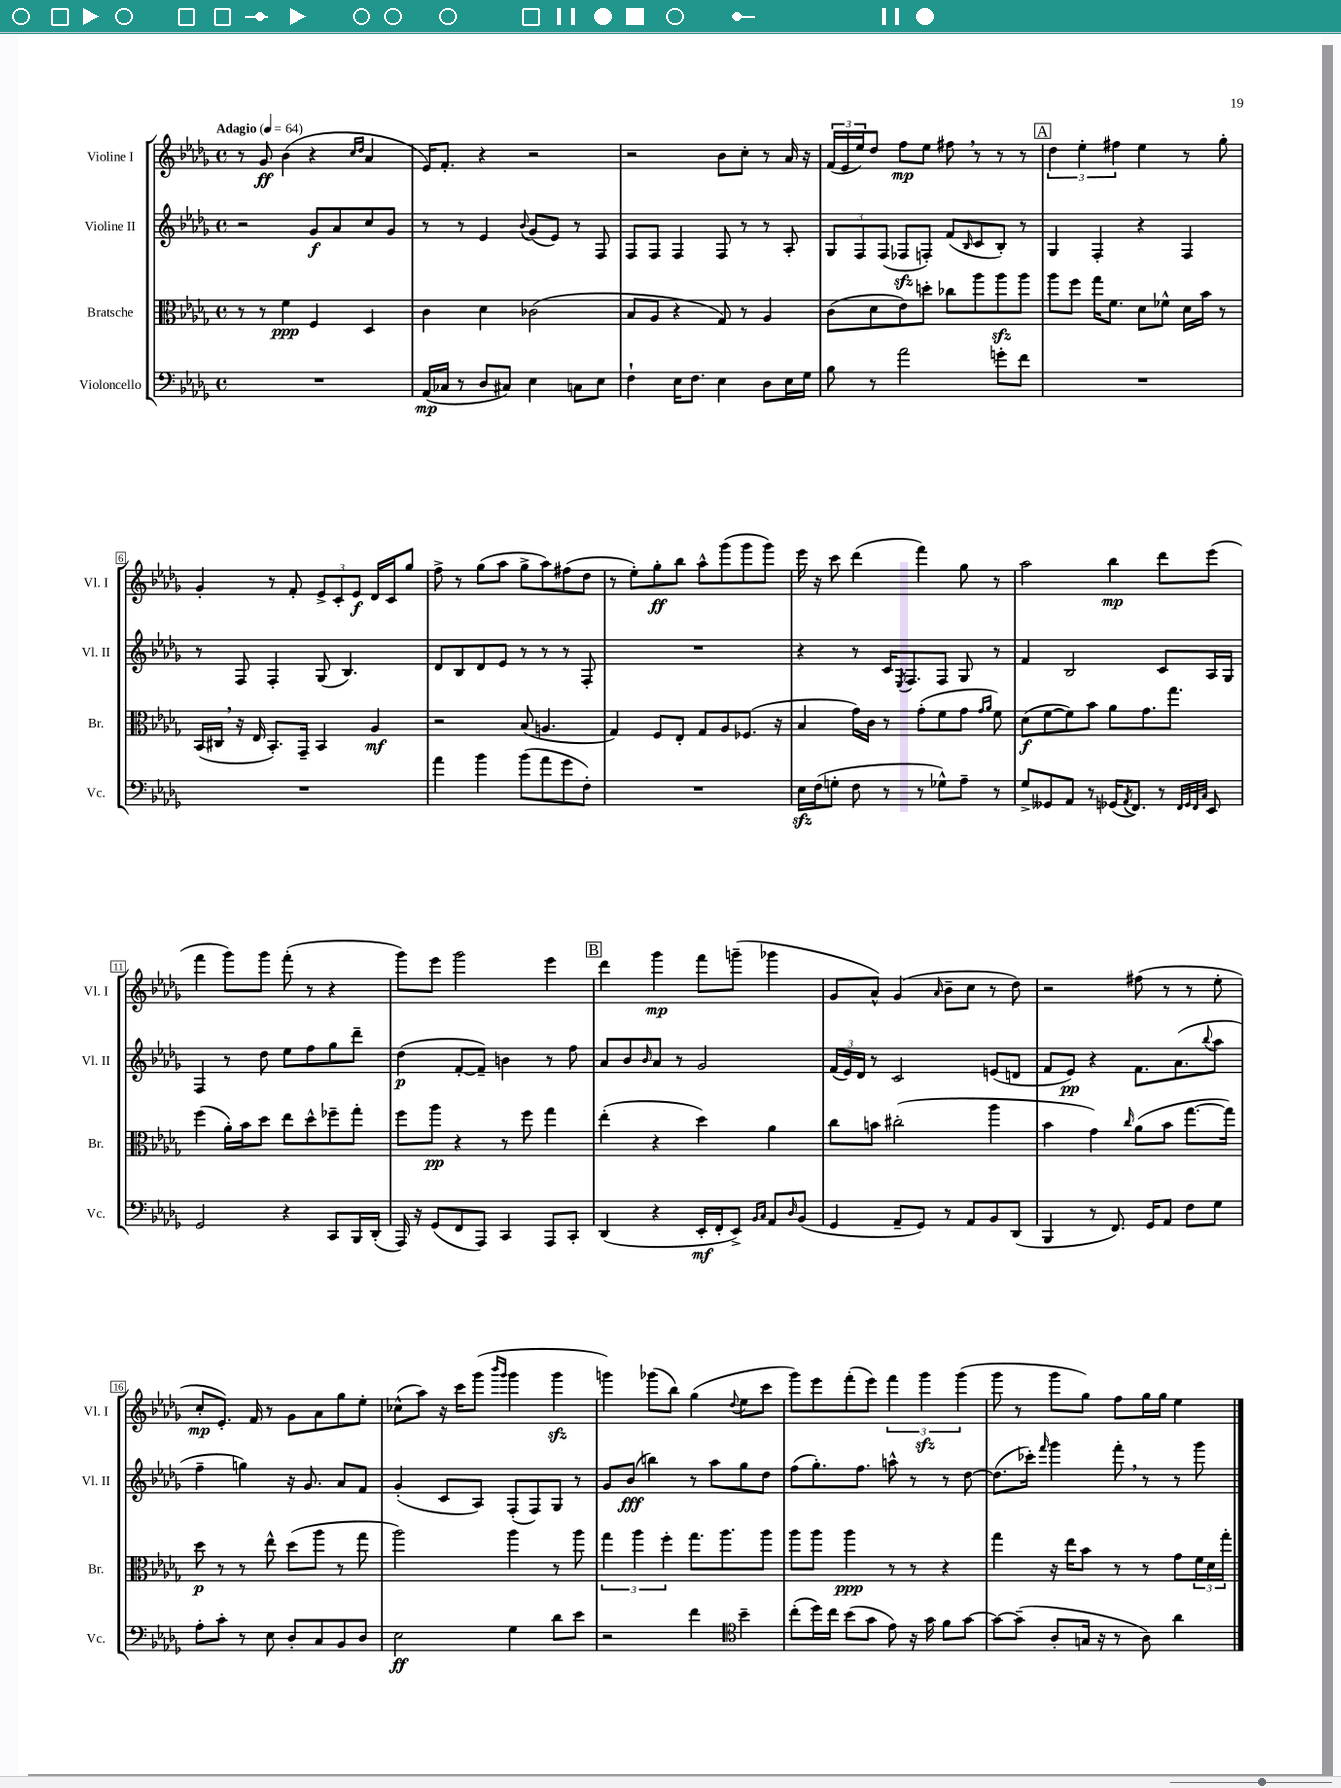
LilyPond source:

<<
\new StaffGroup <<
\new Staff = "s0" \with { instrumentName = "Violine I" shortInstrumentName = "Vl. I" } {
    \clef treble \key des \major \defaultTimeSignature \time 4/4 \tempo "Adagio" 4 = 64
    r8 ges'8\ff bes'4( r4 \grace { c''16 des''16 } aes'4 |
    ees'16) f'8.-. r4 r2 |
    r2 bes'8 c''8-. r8 aes'16 r16 |
    \tuplet 3/2 { f'16( ees'16 ees''16) } des''8 f''8\mp ees''8 fis''8 \breathe r8 r8 r8 |
    \mark \markup { \box "A" } \tuplet 3/2 { des''4 ees''4-. fis''4 } ees''4 r8 ges''8-. |
    ges'4-. r8 f'8-. \tuplet 3/2 { ees'8-> c'8-. ees'8\f } des'16 c'16 ges''8 |
    f''8-> r8 ges''8( aes''8 ges''8-> aes''8) fis''8( des''8 |
    r8 ees''8-.) ges''8-.\ff bes''8 aes''8-^ ges'''8( ges'''8 ges'''8) |
    ees'''16 r16 c'''8 des'''4( f'''4) ges''8 r8 |
    aes''2 bes''4\mp des'''8 ees'''8( |
    f'''4 ges'''8) ges'''8 f'''8-.( r8 r4 |
    ges'''8) ees'''8 ges'''2 ees'''4 |
    \mark \markup { \box "B" } des'''4 ges'''4\mp f'''8 g'''8--( ges'''4 |
    ges'8 aes'8-^) ges'4( \grace { aes'16 } bes'8-- c''8 r8 des''8) |
    r2 fis''8( r8 r8 ees''8-. |
    c''8-.\mp ees'8.-.) f'16 r8 ges'8 aes'8 ges''8 ees''8-. |
    ces''8-^( aes''8) r16 c'''16 ges'''8( \grace { bes'''16 ges'''16 } ges'''4 ges'''4\sfz |
    g'''4) ges'''8( bes''8) ges''4( \appoggiatura { des''8 } ees''8 c'''8 |
    ges'''8) ees'''8 f'''8-.( ees'''8) \tuplet 3/2 { f'''4 ges'''4\sfz ges'''4( } |
    ges'''8 r8 ges'''8 ges''8) f''8 ges''16 ges''16 ees''4 \bar "|." |
}
\new Staff = "s1" \with { instrumentName = "Violine II" shortInstrumentName = "Vl. II" } {
    \clef treble \key des \major \defaultTimeSignature \time 4/4
    r2 ges'8\f aes'8 c''8 ges'8 |
    r8 r8 ees'4 \appoggiatura { bes'8 } ges'8( ees'8) r8 f8 |
    f8 f8 f4 f8 r8 r8 aes8-. |
    \tuplet 3/2 { ges8 f8 f8( } fes8\sfz f8-.) f'8( \grace { bes16 } c'8 bes8-.) r8 |
    \mark \markup { \box "A" } ges4 f4-. r4 f4 |
    r8 f8 f4-. ges8( bes4.) |
    des'8 bes8 des'8 ees'8 r8 r8 r8 f8-. |
    R1 |
    r4 r8 c'16 \acciaccatura { ees8 } f8. f8 ges8 r8 |
    f'4 bes2 c'8 aes16 ges16 |
    f4 r8 des''8 ees''8 f''8 ges''8 des'''8-- |
    des''4\p( f'8~-. f'8--) b'4 r8 f''8 |
    \mark \markup { \box "B" } aes'8 bes'8 \grace { bes'16 } aes'8 r8 ges'2 |
    \tuplet 3/2 { f'16( ees'16) des'16 } r8 c'2 e'8( d'8 |
    f'8 ees'8\pp) r4 f'8. aes'8.( \appoggiatura { bes''8 } aes''8 |
    f''4-- g''4) r16 ges'8. aes'8 f'8 |
    ges'4-.( c'8 aes8) f8-.( f8) ges8 r8 |
    ges'8 bes'8\fff( b''4) r8 aes''8 ges''8 des''8 |
    f''8( ges''8.-.) f''8. a''8-^ r8 r8 des''8~ |
    des''8.( ces'''16-.) \grace { f'''16 } ges'''4 f'''8-. \breathe r8 r8 ges'''8 \bar "|." |
}
\new Staff = "s2" \with { instrumentName = "Bratsche" shortInstrumentName = "Br." } {
    \clef alto \key des \major \defaultTimeSignature \time 4/4
    r8 r8 f'4\ppp f4 des4 |
    c'4 des'4 ces'2( |
    bes8 aes8 r4 ges8) r8 aes4 |
    c'8( des'8 ees'8) d''8-. ces''8 aes''8 aes''8\sfz aes''8 |
    \mark \markup { \box "A" } aes''8 f''8 ges''16 f'8. des'8 fes'8-^ des'16 bes'16 r8 |
    bes,16( cis16 \breathe r16 ees16 bes,8.-.) ges,16-- bes,4 aes4\mf |
    r2 bes8( a4. |
    ges4) f8 ees8-. ges8 aes8 fes8.( r16 |
    bes4 ges'16) c'16 r8 ges'8-.( f'8 ges'8 \grace { ges'16 aes'16 } f'8) |
    des'8\f( f'8~ f'8) bes'8 aes'8 ges'8. ges''8. |
    f''4( aes'16-.) bes'16 des''8 ees''8 des''8-^ fes''8-- ges''8-. |
    f''8 aes''8\pp r4 r8 f''8 ges''4 |
    \mark \markup { \box "B" } ees''4-.( r4 des''4) aes'4 |
    c''8 b'8 cis''2-.( aes''4 |
    bes'4 ges'4) \grace { c''16 } aes'8( bes'8 ges''8.~ ges''16) |
    des''8\p r8 r8 ees''8-^ des''8( aes''8 r8 ges''8 |
    aes''2) aes''4 r8 aes''8 |
    \tuplet 3/2 { ges''4 aes''4 f''4-. } ges''8. aes''8. aes''8 |
    aes''8 aes''8 aes''4\ppp r8 r8 r4 |
    ges''4 r16 ees''16 bes'8 r8 r8 ges'8 \tuplet 3/2 { f'16 des'16 ges''16-. } \bar "|." |
}
\new Staff = "s3" \with { instrumentName = "Violoncello" shortInstrumentName = "Vc." } {
    \clef bass \key des \major \defaultTimeSignature \time 4/4
    R1 |
    aes,16\mp( ces16 r8 des8 cis8) ees4 c8 ees8 |
    f4-! ees16 f8. ees4 des8 ees16 ges16 |
    bes8 r8 aes'2 g'8-. f'8 |
    \mark \markup { \box "A" } R1 |
    R1 |
    aes'4 bes'4 bes'8( aes'8 ges'8 f8-.) |
    R1 |
    ees16\sfz f16( g8-. f8 r8 r8 ges8-^) aes8-- r8 |
    ges8-> geses,8 aes,8 r8 ges,16( \acciaccatura { aes,8 } f,8.) r8 \grace { f,32 ges,32 f,32 c32 } ees,8 |
    ges,2 r4 c,8 bes,,16 des,16-.( |
    aes,,16) r16 ges,8( f,8 aes,,8) c,4 aes,,8 c,8-. |
    \mark \markup { \box "B" } des,4( r4 ees,16-.\mf f,16-. ees,8->) \grace { bes,16 c16 } aes,8 \grace { des16 } bes,8( |
    ges,4 aes,8-- ges,8) r8 aes,8 bes,8 des,8( |
    bes,,4 r8 f,8.) ges,16 aes,8 f8 ges8 |
    aes8-. c'8-. r8 ees8 des8-. c8 bes,8 des8 |
    ees2\ff ges4 des'8 ees'8 |
    r2 f'4 \clef tenor bes'4-- |
    c''8-.( des''16) c''16 bes'8( ges'8 ees'8) r16 ges'16 f'8 ges'8~ |
    ges'8~ ges'8--( aes8-. g16 r16 r8 aes8) aes'4 \bar "|." |
}
>>
>>
\layout { \context { \Score \override BarNumber.stencil = #(make-stencil-boxer 0.1 0.3 ly:text-interface::print) } }
